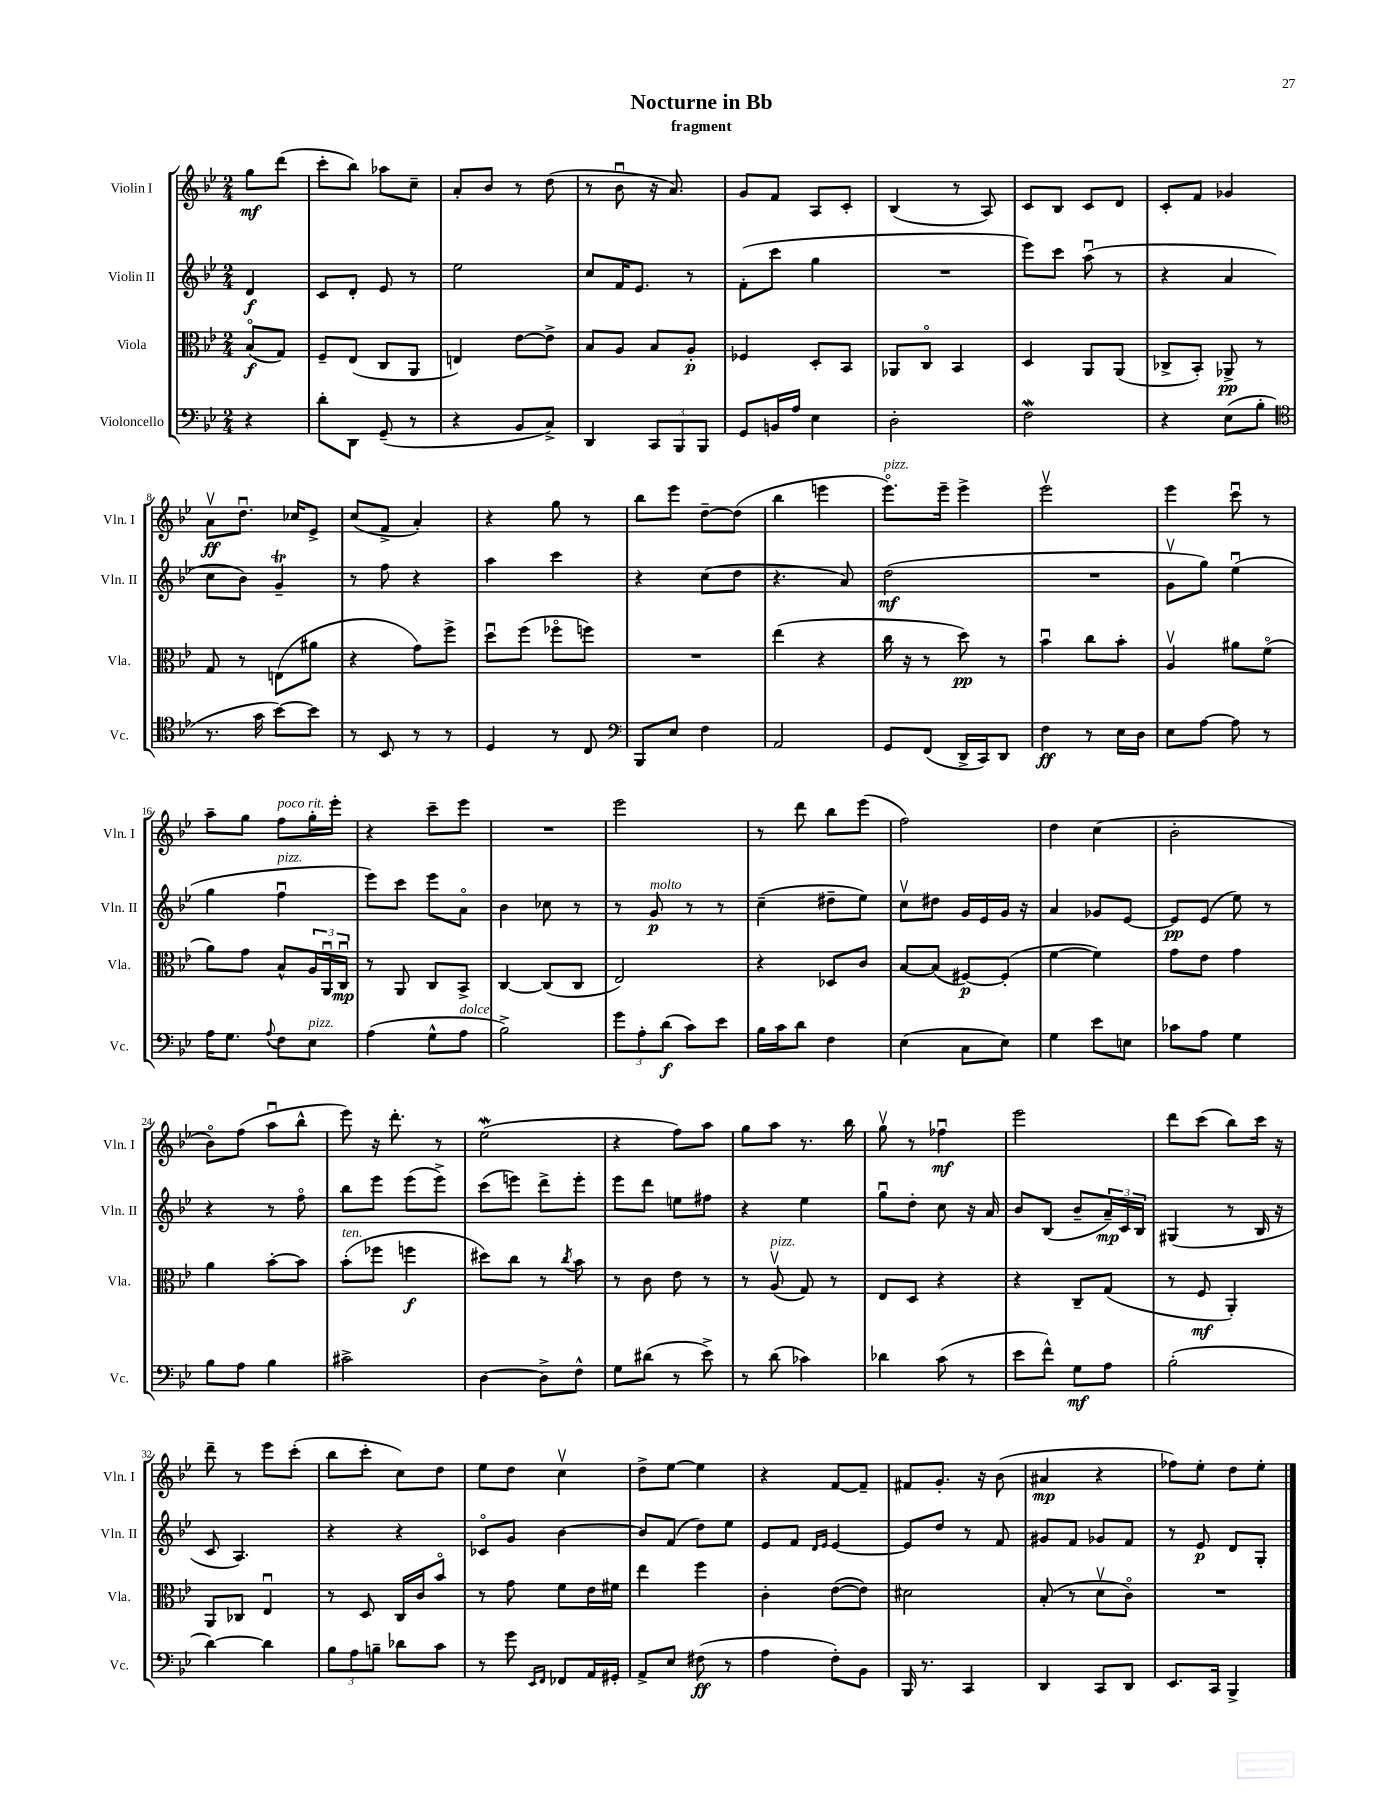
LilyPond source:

\header { title = "Nocturne in Bb" subtitle = "fragment" }
<<
\new StaffGroup <<
\new Staff = "s0" \with { instrumentName = "Violin I" shortInstrumentName = "Vln. I" } {
    \clef treble \key bes \major \numericTimeSignature \time 2/4 \partial 4
    g''8\mf d'''8( |
    c'''8-. bes''8) aes''8 c''8-- |
    a'8-. bes'8 r8 d''8( |
    r8 bes'8\downbow r16 a'8.) |
    g'8 f'8 a8 c'8-. |
    bes4( r8 a8) |
    c'8 bes8 c'8 d'8 |
    c'8-. f'8 ges'4 |
    a'8\upbow\ff d''8.\downbow ces''16 ees'8-> |
    c''8( f'8-> a'4-.) |
    r4 g''8 r8 |
    bes''8 ees'''8 d''8~-- d''8( |
    bes''4 e'''4 |
    ees'''8.\flageolet^\markup { \italic "pizz." }) ees'''16-- ees'''4-> |
    ees'''2\upbow |
    ees'''4 c'''8\downbow r8 |
    a''8-- g''8 f''8^\markup { \italic "poco rit." } g''16-. ees'''16-. |
    r4 c'''8-- ees'''8 |
    R2 |
    ees'''2 |
    r8 d'''8 bes''8 ees'''8( |
    f''2) |
    d''4 c''4( |
    bes'2-. |
    bes'8\flageolet) f''8( a''8\downbow bes''8-^ |
    ees'''8) r16 d'''8.-. r8 |
    ees''2\mordent( |
    r4 f''8) a''8 |
    g''8 a''8 r8. bes''16 |
    g''8\upbow r8 fes''4\downbow\mf |
    ees'''2 |
    d'''8 c'''8( bes''8) c'''16 r16 |
    d'''8-- r8 ees'''8 c'''8-.( |
    bes''8 c'''8-. c''8) d''8 |
    ees''8 d''8 c''4\upbow |
    d''8-> ees''8~ ees''4 |
    r4 f'8~ f'8-- |
    fis'8 g'8.-. r16 bes'8( |
    ais'4\mp r4 |
    fes''8) ees''8-. d''8 ees''8-. \bar "|." |
}
\new Staff = "s1" \with { instrumentName = "Violin II" shortInstrumentName = "Vln. II" } {
    \clef treble \key bes \major \numericTimeSignature \time 2/4 \partial 4
    d'4\f |
    c'8 d'8-. ees'8 r8 |
    ees''2 |
    c''8 f'16 ees'8. r8 |
    f'8-.( c'''8 g''4 |
    R2 |
    ees'''8) c'''8 a''8\downbow( r8 |
    r4 a'4 |
    c''8 bes'8) g'4--\trill |
    r8 f''8 r4 |
    a''4 c'''4 |
    r4 c''8( d''8 |
    r4. a'8) |
    d''2\mf( |
    R2 |
    g'8\upbow g''8) ees''4\downbow( |
    g''4 f''4\downbow^\markup { \italic "pizz." } |
    ees'''8) c'''8 ees'''8 a'8\flageolet |
    bes'4 ces''8 r8 |
    r8 g'8\p^\markup { \italic "molto" } r8 r8 |
    c''4--( dis''8-- ees''8) |
    c''8\upbow dis''8 g'16 ees'16 g'16 r16 |
    a'4 ges'8 ees'8~ |
    ees'8\pp ees'8( ees''8) r8 |
    r4 r8 f''8\flageolet |
    bes''8 ees'''8 ees'''8( ees'''8->) |
    c'''8( e'''8) d'''8-> e'''8-. |
    ees'''8 d'''8 e''8 fis''8 |
    r4 ees''4 |
    g''8\downbow d''8-. c''8 r16 a'16 |
    bes'8 bes8( bes'8-- \tuplet 3/2 { a'16--\mp) c'16 bes16 } |
    gis4( r8 bes16 r16 |
    c'8 a4.) |
    r4 r4 |
    ces'8\flageolet g'8 bes'4~ |
    bes'8 f'8( d''8) ees''8 |
    ees'8 f'8 \grace { d'16 ees'16 } ees'4~ |
    ees'8 d''8 r8 f'8 |
    gis'8 f'8 ges'8 f'8 |
    r8 ees'8\p d'8 g8-. \bar "|." |
}
\new Staff = "s2" \with { instrumentName = "Viola" shortInstrumentName = "Vla." } {
    \clef alto \key bes \major \numericTimeSignature \time 2/4 \partial 4
    bes8\flageolet\f( g8) |
    f8-- ees8( c8 a,8 |
    e4) ees'8~ ees'8-> |
    bes8 a8 bes8 a8-.\p |
    fes4 d8-. bes,8 |
    aes,8 c8\flageolet bes,4 |
    d4 a,8 a,8( |
    ces8-> bes,8-.) aes,8->\pp r8 |
    g8 r8 e8( ais'8 |
    r4 g'8) f''8-> |
    d''8\downbow f''8( fes''8\flageolet f''8) |
    R2 |
    ees''4( r4 |
    c''16 r16 r8 d''8\pp) r8 |
    bes'4\downbow c''8 bes'8-. |
    a4\upbow ais'8 f'8\flageolet( |
    a'8) g'8 bes8-^ \tuplet 3/2 { a16 a,16\downbow c16\downbow\mp } |
    r8 a,8 c8 bes,8-> |
    c4~ c8( c8 |
    ees2) |
    r4 des8 c'8 |
    bes8~ bes8( fis8~\p) fis8-.( |
    f'4~ f'4) |
    g'8 ees'8 g'4 |
    a'4 bes'8~-. bes'8 |
    bes'8-.^\markup { \italic "ten." }( fes''8 f''4\f |
    dis''8) c''8 r8 \acciaccatura { c''8 } bes'8 |
    r8 c'8 ees'8 r8 |
    r8 a8\upbow^\markup { \italic "pizz." }( g8) r8 |
    ees8 d8 r4 |
    r4 c8-- g8( |
    r8 f8\mf a,4-.) |
    a,8 ces8 ees4\downbow |
    r8 d8 c16 c'16 bes'8\flageolet |
    r8 g'8 f'8 ees'16 fis'16 |
    ees''4 f''4 |
    c'4-. ees'8~( ees'8) |
    dis'2 |
    bes8-.( r8 d'8\upbow c'8\flageolet) |
    R2 \bar "|." |
}
\new Staff = "s3" \with { instrumentName = "Violoncello" shortInstrumentName = "Vc." } {
    \clef bass \key bes \major \numericTimeSignature \time 2/4 \partial 4
    r4 |
    d'8-. d,8 g,8--( r8 |
    r4 bes,8 c8->) |
    d,4 \tuplet 3/2 { c,8 bes,,8 bes,,8 } |
    g,8 b,16 a16 ees4 |
    d2-. |
    f2\mordent |
    r4 ees8( bes8-. |
    \clef tenor r8. g'16 bes'8~) bes'8 |
    r8 bes,8 r8 r8 |
    d4 r8 c8 |
    \clef bass bes,,8 ees8 f4 |
    a,2 |
    g,8 f,8( d,16-> c,16) d,8 |
    f4\ff r8 ees16 d16 |
    ees8 a8~ a8 r8 |
    a16 g8. \appoggiatura { a8 } f8 ees8^\markup { \italic "pizz." } |
    a4( g8-^ a8^\markup { \italic "dolce" } |
    bes2->) |
    \tuplet 3/2 { g'8 a8-. d'8\f( } c'8) ees'8 |
    bes16 c'16 d'8 f4 |
    ees4( c8 ees8) |
    g4 ees'8 e8 |
    ces'8 a8 g4 |
    bes8 a8 bes4 |
    cis'2-> |
    d4~ d8-> f8-^ |
    g8 dis'8( r8 ees'8->) |
    r8 d'8( ces'4) |
    des'4 c'8( r8 |
    ees'8 f'8-^) g8\mf a8 |
    bes2-.( |
    d'4~) d'4 |
    \tuplet 3/2 { bes8 a8 b8-- } des'8 c'8 |
    r8 g'8 \grace { ees,16 f,16 } fes,8 a,16 gis,16-. |
    a,8-> ees8 fis8\ff( r8 |
    a4 f8-.) bes,8 |
    bes,,16 r8. c,4 |
    d,4 c,8 d,8 |
    ees,8. c,16 bes,,4-> \bar "|." |
}
>>
>>
